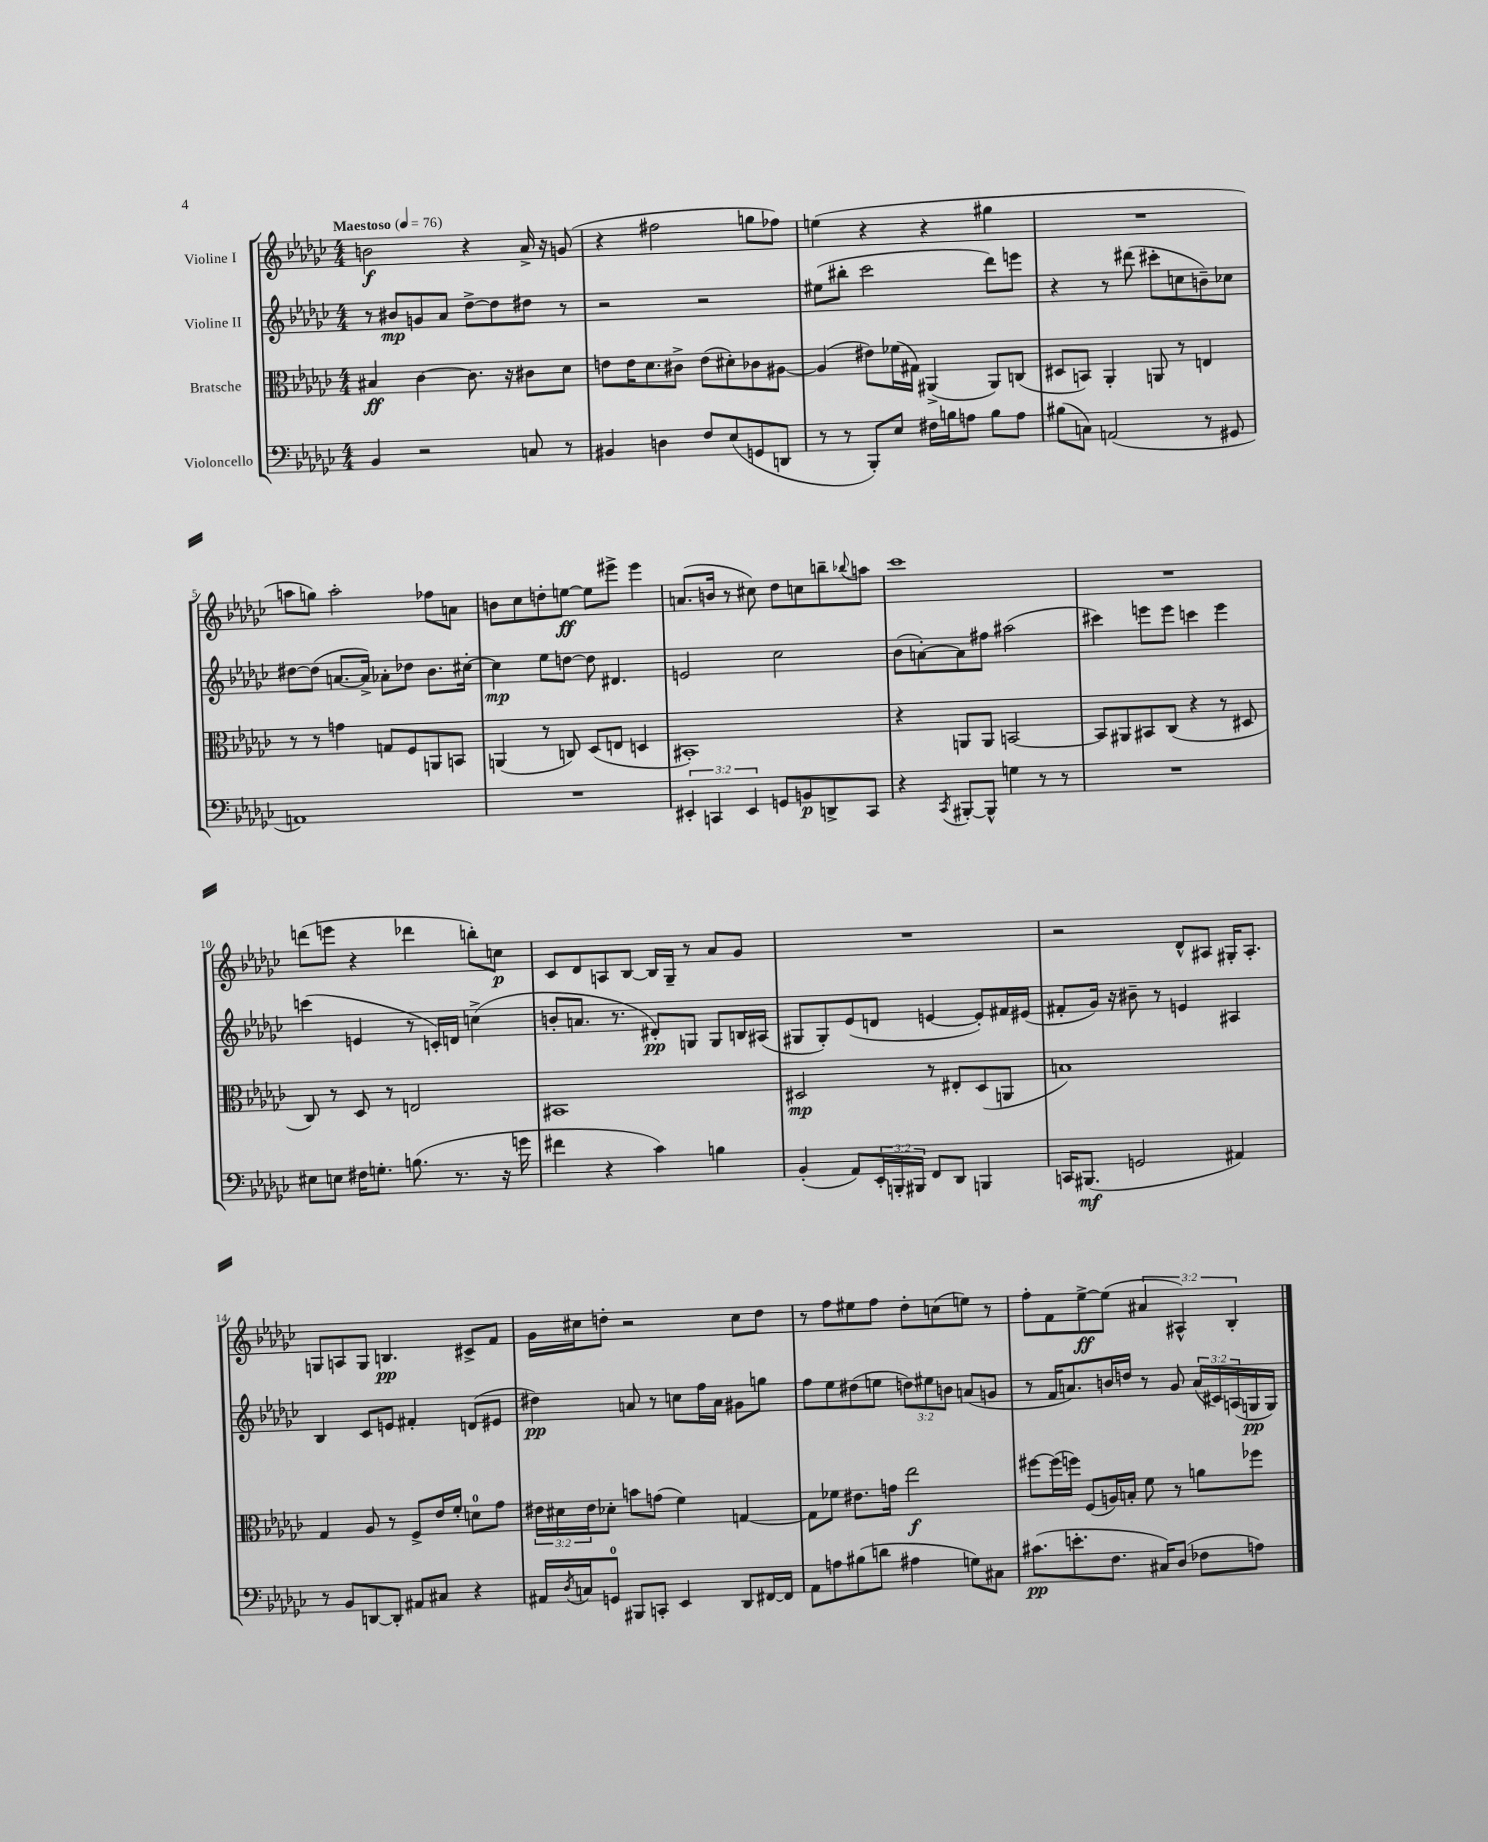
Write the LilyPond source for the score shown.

<<
\new StaffGroup <<
\new Staff = "s0" \with { instrumentName = "Violine I" } {
    \clef treble \key ges \major \numericTimeSignature \time 4/4 \override Staff.TupletNumber.text = #tuplet-number::calc-fraction-text \tempo "Maestoso" 4 = 76
    b'2\f r4 aes'16-> r16 g'8( |
    r4 fis''2 g''8 fes''8) |
    e''4( r4 r4 gis''4 |
    R1 |
    a''8 g''8) a''2-. fes''8 a'8 |
    b'8 ces''8 d''8-. e''8~\ff e''8 eis'''8-> eis'''4 |
    a'8.( b'16 r8 cis''8) des''8 c''8 b''8-- \appoggiatura { bes''8 } a''8 |
    ces'''1 |
    R1 |
    d'''8( e'''8 r4 des'''4 b''8-.) c''8\p |
    ces'8 des'8 a8 bes8~ bes16 ges16-- r8 aes'8 ges'8 |
    R1 |
    r2 des'8-^ ais8 gis16-. ais8.-. |
    g8 a8 g8 b4.\pp cis'8-> f'8 |
    ges'16 cis''16 d''8-. r2 cis''8 d''8 |
    r8 f''8 eis''8 f''8 des''8-. c''8( e''8) r8 |
    f''8-. f'8 ees''8~->\ff ees''8( \tuplet 3/2 { ais'4 ais4-^) bes4-. } \bar "|." |
}
\new Staff = "s1" \with { instrumentName = "Violine II" } {
    \clef treble \key ges \major \numericTimeSignature \time 4/4 \override Staff.TupletNumber.text = #tuplet-number::calc-fraction-text
    r8 bis'8\mp g'8 aes'8 des''8~-> des''8 dis''8 r8 |
    r2 r2 |
    eis''8( bis''8-. ces'''2 des'''8) e'''8 |
    r4 r8 dis'''8( cis'''8-. c''8 b'8--) ces''8 |
    dis''8~ dis''8( a'8.~ a'16->) aes'8-. des''8 bes'8. cis''16~-. |
    cis''4\mp ees''8 d''8~ d''8 dis'4. |
    e'2 ces''2 |
    bes'8( a'8~-.) a'8 fis''8 ais''2( |
    cis'''4) e'''8 e'''8 c'''4 e'''4 |
    c'''4( e'4 r8 c'16-.) d'16 c''4->( |
    b'8-. a'8. r8. dis'8-.\pp) g8 g8 b16 ais16( |
    gis8 gis8-.) ees'8( d'8 e'4~ e'8-.) fis'16 eis'16( |
    fis'8-. ges'16) r16 bis'8-- r8 e'4 ais4 |
    bes4 ces'8 e'8 fis'4-. d'8( eis'8 |
    dis''4\pp) a'8 r8 c''8 f''16 a'16 gis'8 g''8 |
    f''8 ees''8 dis''8( e''8 \tuplet 3/2 { d''8) eis''8 b'8 } a'8( g'8 |
    r8 f'16 a'8.) b'16 d''16 r8 ges'8 \tuplet 3/2 { a'16( cis'16) a16( } g16\pp g16) \bar "|." |
}
\new Staff = "s2" \with { instrumentName = "Bratsche" } {
    \clef alto \key ges \major \numericTimeSignature \time 4/4 \override Staff.TupletNumber.text = #tuplet-number::calc-fraction-text
    bis4\ff ces'4~ ces'8. r16 cis'8 des'8 |
    e'8 e'16 des'8. cis'8-> e'8( dis'8-.) ces'8 ais8~ |
    ais4( eis'8) fes'16( gis16) ais,4->( ais,8) c8( |
    dis8 b,8) aes,4-. a,8 r8 e4 |
    r8 r8 g'4 g8 f8 a,8 b,8 |
    a,4( r8 c8) des8( e8 d4 |
    bis,1-.) |
    r4 a,8 a,8 b,2~ |
    b,8 ais,8 bis,8 ces8( r4 r8 dis8 |
    ces8) r8 des8 r8 e2 |
    bis,1 |
    dis2\mp r8 eis8-. dis8( a,8 |
    b1) |
    ges4 aes8 r8 f8-> ees'16 f'16-. d'8-0 ges'8 |
    \tuplet 3/2 { eis'16 dis'16 eis'16 } des'8-. b'8 g'8( f'4) g4~ |
    g8 fes'8 eis'8. g'16 ees''2\f |
    fis''8~ fis''16( f''16) f8( a16) b16-. f'8 r8 a'8 fes''8 \bar "|." |
}
\new Staff = "s3" \with { instrumentName = "Violoncello" } {
    \clef bass \key ges \major \numericTimeSignature \time 4/4 \override Staff.TupletNumber.text = #tuplet-number::calc-fraction-text
    bes,4 r2 c8 r8 |
    bis,4 d4 f8 ees8( g,8 d,8 |
    r8 r8 bes,,8-.) ees8 fis16 b16 a8 b8 a8 |
    bis8( c8) a,2( r8 gis,8 |
    a,1) |
    R1 |
    \tuplet 3/2 { eis,4-. c,4 eis,4 } g,8 b,8\p d,8-> c,8 |
    r4 \acciaccatura { ces,8 } bis,,8~-. bis,,8-^ g4 r8 r8 |
    R1 |
    eis8 e8 fis16 g8.-. b8.( r8. r16 g'16 |
    fis'4 r4 ces'4) b4 |
    bes,4-.( aes,8) \tuplet 3/2 { ees,16-. b,,16-. bis,,16 } f,8 des,8 b,,4 |
    c,16 bis,,8.\mf( g,2 ais,4) |
    r8 bes,8 d,8~ d,8-. ais,8 cis8 r4 |
    ais,16 \acciaccatura { des8 } c16 g,8-0 bis,,8 c,8-. ees,4 des,8 fis,16~ fis,16 |
    aes,8 a8 bis8( d'8 ais4 g8) cis8 |
    cis'8.\pp( e'8.-. f8. cis16) des8( fes8 a8) \bar "|." |
}
>>
>>
